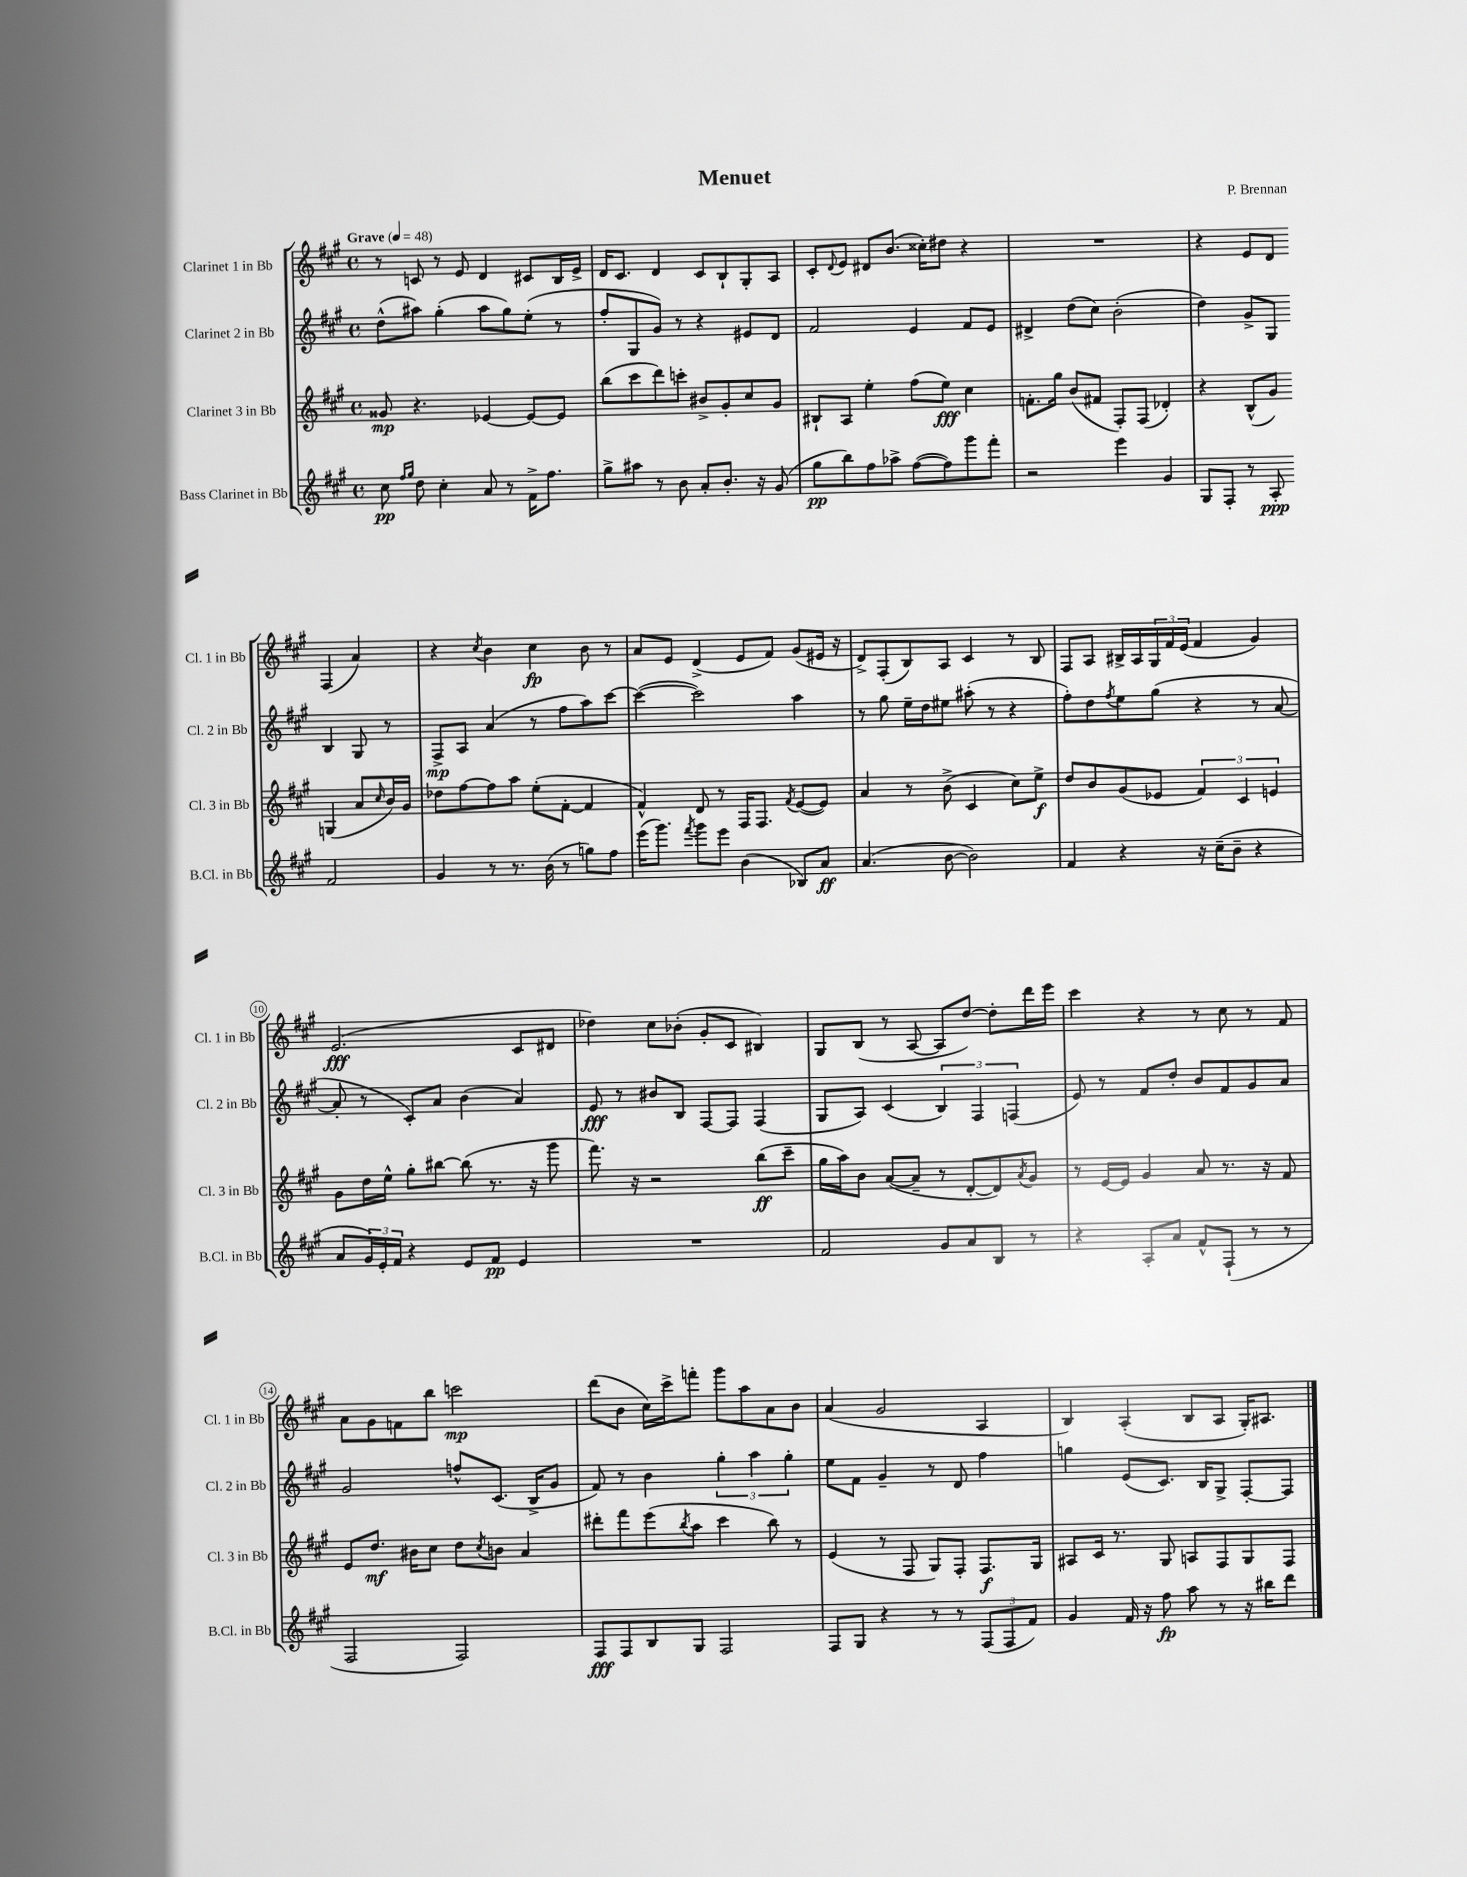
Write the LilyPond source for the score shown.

\header { title = "Menuet" composer = "P. Brennan" }
<<
\new StaffGroup <<
\new Staff = "s0" \with { instrumentName = "Clarinet 1 in Bb" shortInstrumentName = "Cl. 1 in Bb" } {
    \clef treble \key a \major \defaultTimeSignature \time 4/4 \tempo "Grave" 4 = 48
    r8 c'8 r8 e'8 d'4 cis'8 b16 e'16-> |
    d'16 cis'8. d'4 cis'8 b8-! gis8-. a8 |
    cis'8-. \appoggiatura { d'8 } e'8 dis'8 b'8.( cisis''16-.) dis''8 r4 |
    R1 |
    r4 e'8 d'8 fis4( a'4) |
    r4 \acciaccatura { cis''8 } b'4 cis''4\fp b'8 r8 |
    a'8 e'8 d'4->( e'8 fis'8) gis'8( eis'16 r16 |
    d'8->) fis8-.( b8) a8 cis'4 r8 b8 |
    fis8 a8 bis16-> a16 \tuplet 3/2 { gis16 fis'16 e'16( } fis'4 gis'4) |
    e'2.\fff( cis'8 dis'8 |
    des''4) cis''8 bes'8-.( gis'8-. cis'8 bis4) |
    gis8 b8( r8 a8~ a8 d''8~) d''8-. d'''16 e'''16 |
    cis'''4 r4 r8 cis''8 r8 fis'8 |
    a'8 gis'8 f'8 b''8 c'''2\mp |
    d'''8( b'8 cis''16) cis'''16-> f'''8-. gis'''8 a''8 a'8 b'8 |
    a'4( gis'2 a4 |
    b4) a4-.( b8 a8 gis16-.) ais8. \bar "|." |
}
\new Staff = "s1" \with { instrumentName = "Clarinet 2 in Bb" shortInstrumentName = "Cl. 2 in Bb" } {
    \clef treble \key a \major \defaultTimeSignature \time 4/4
    d''8-^( ais''8) gis''4-.( ais''8 gis''8) e''8-.( r8 |
    fis''8-. gis8 gis'8) r8 r4 eis'8 d'8 |
    fis'2 e'4 fis'8 e'8 |
    dis'4-> d''8( cis''8) b'2-.( |
    d''4) gis'8-> gis8 b4 gis8 r8 |
    fis8->\mp a8 a'4( r8 fis''8 a''8) cis'''8~ |
    cis'''4~( cis'''2) a''4 |
    r8 gis''8 e''16-- d''16 eis''8 ais''8-.( r8 r4 |
    fis''8-.) d''8 \acciaccatura { fis''8 } e''8 gis''8( r4 r8 a'8~ |
    a'8-. r8 cis'8-.) a'8 b'4( a'4) |
    e'8\fff r8 bis'8 b8 fis8~ fis8 fis4( |
    gis8 a8) cis'4( \tuplet 3/2 { b4) fis4 f4( } |
    e'8) r8 fis'8 d''8-. b'8 fis'8 gis'8 a'8 |
    gis'2 f''8-^ cis'8.( b16-> gis'8 |
    fis'8) r8 b'4 \tuplet 3/2 { gis''4-. a''4 gis''4-. } |
    e''8 fis'8 gis'4-- r8 d'8 fis''4 |
    g''4 e'8( cis'8.) b16 gis8-> fis8~-. fis8 \bar "|." |
}
\new Staff = "s2" \with { instrumentName = "Clarinet 3 in Bb" shortInstrumentName = "Cl. 3 in Bb" } {
    \clef treble \key a \major \defaultTimeSignature \time 4/4
    gisis'8\mp r4. ees'4~ ees'8~ ees'8 |
    b''8( cis'''8 d'''8) c'''8-. bis'8-> gis'8-. cis''8 gis'8 |
    bis8-! a8 e''4-. fis''8( e''8\fff) cis''4 |
    f'8.-. gis''16 b'8( fis'8 fis8-.) fis8( des'4-.) |
    r4 b8-^( gis'8) g4( a'8 \grace { cis''16 } b'16) gis'16 |
    des''8 fis''8~ fis''8 a''8 e''8-.( fis'8~-. fis'4 |
    fis'4-^) d'8 r8 fis16 fis8. \acciaccatura { fis'8 } e'8~( e'8) |
    a'4 r8 b'8->( cis'4 cis''8) e''8->\f |
    d''8 b'8 gis'8( ees'8 \tuplet 3/2 { fis'4) cis'4 e'4 } |
    gis'8 d''16 e''16-^ gis''8-. bis''8~ bis''8( r8. r16 gis'''8 |
    fis'''8.) r16 r2 b''8\ff( cis'''8-- |
    gis''16 a''16) b'8 a'8~( a'8-- r8 d'8~-. d'8) \acciaccatura { a'8 } gis'8 |
    r8 e'16~ e'16 gis'4 a'8 r8. r16 fis'8 |
    e'8 d''8.\mf bis'16 cis''8 d''8 \acciaccatura { cis''8 } b'8 a'4 |
    dis'''8-. fis'''8 e'''8( \acciaccatura { b''8 } a''8 cis'''4 b''8) r8 |
    e'4( r8 fis8 gis8) fis8-. fis8.\f gis16 |
    ais8 cis'16 r8. gis8 a8 fis8 gis8 fis8 \bar "|." |
}
\new Staff = "s3" \with { instrumentName = "Bass Clarinet in Bb" shortInstrumentName = "B.Cl. in Bb" } {
    \clef treble \key a \major \defaultTimeSignature \time 4/4
    cis''8\pp \grace { fis''16 gis''16 } d''8 cis''4-. a'8 r8 fis'16-> fis''8. |
    gis''8-> ais''8 r8 b'8 a'8-. b'8.-. r16 gis'8( |
    gis''8\pp b''8) fis''8 aes''8-> fis''8~( fis''8) gis'''8 fis'''8-. |
    r2 e'''4 gis'4 |
    gis8 fis8-. r8 a8-.\ppp fis'2 |
    gis'4 r8 r8. b'16( r8 g''8) fis''8 |
    e'''16( gis'''8.) \acciaccatura { fis'''8 } gis'''8 e'''8 b'4( bes8) a'8\ff |
    a'4.( b'8~ b'2) |
    fis'4 r4 r16 cis''16--( b'8-- r4 |
    a'8 \tuplet 3/2 { gis'16) e'16-. fis'16 } r4 e'8 fis'8\pp e'4 |
    R1 |
    fis'2 gis'8 a'8 b8 r8 |
    r4 a8-. a'8 fis'8-^ fis8-!( r8 r8 |
    fis2 fis2) |
    fis8\fff fis8 b8 gis8 fis2 |
    fis8 gis8 r4 r8 r8 \tuplet 3/2 { fis8( fis8 fis'8) } |
    gis'4 fis'16 r16 fis''8\fp a''8 r8 r16 bis''16 d'''8 \bar "|." |
}
>>
>>
\layout { \context { \Score \override BarNumber.stencil = #(make-stencil-circler 0.1 0.3 ly:text-interface::print) } }
